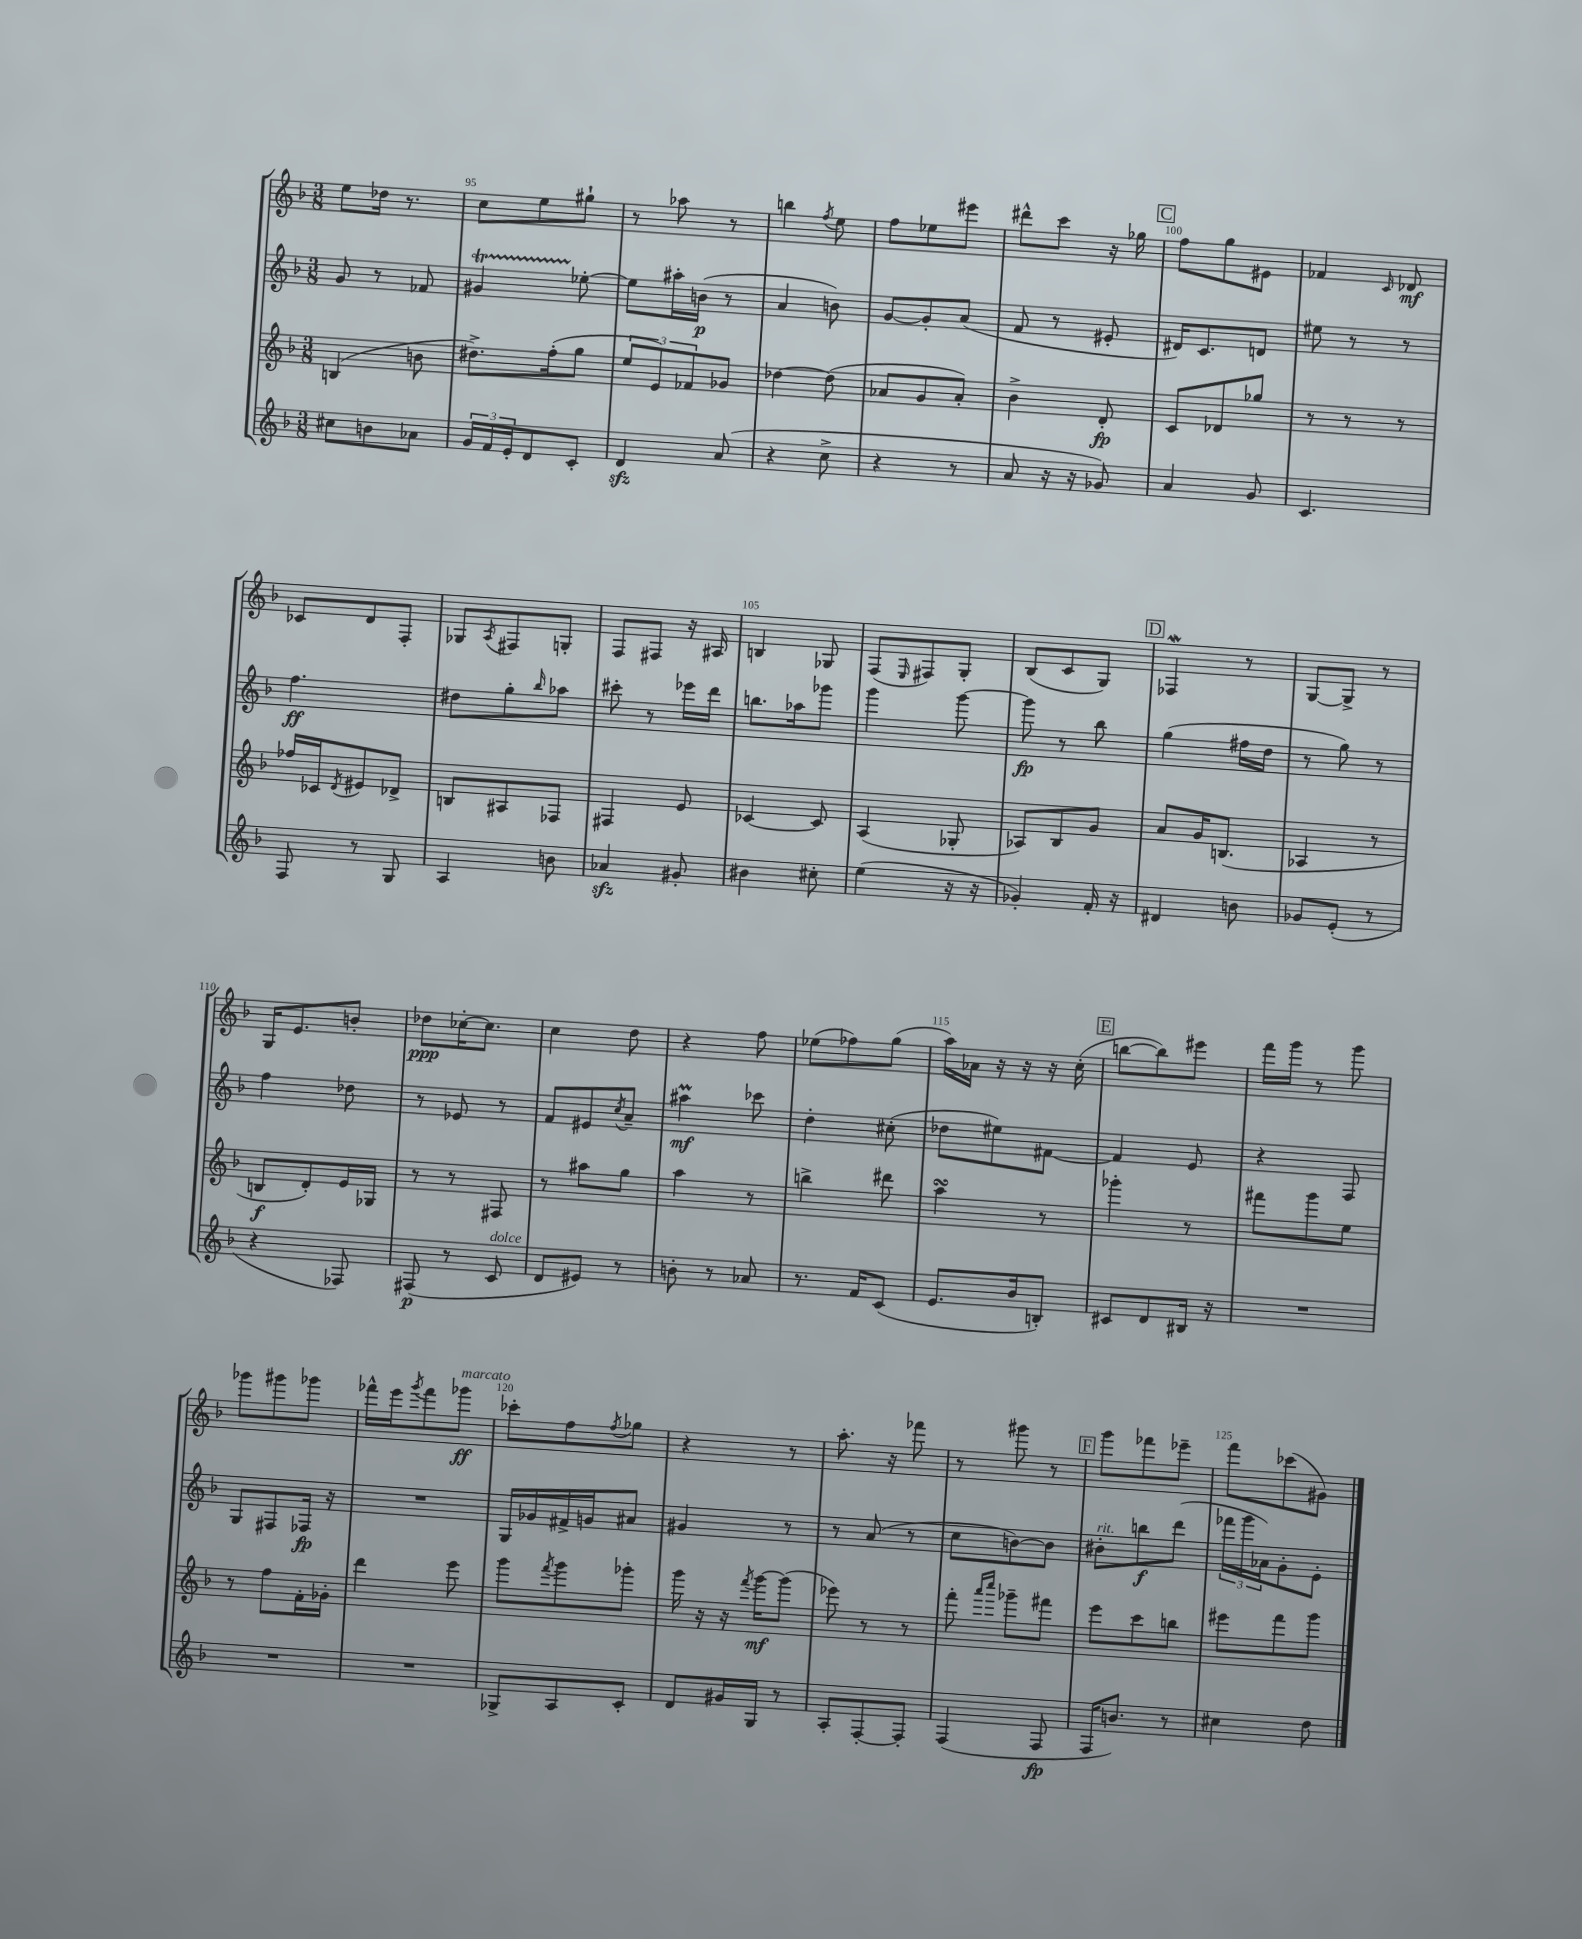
<<
\new StaffGroup <<
\new Staff = "s0" {
    \clef treble \key f \major \numericTimeSignature \time 3/8
    e''8 des''16 r8. |
    c''8 e''8 gis''8-! |
    r8 aes''8 r8 |
    b''4 \acciaccatura { f''8 } e''8 |
    f''8 ees''8 eis'''8 |
    dis'''8-^ c'''8 r16 ges''16 |
    \mark \markup { \box "C" } f''8 g''8 eis'8 |
    fes'4 \grace { c'16 } des'8\mf |
    ces'8 d'8 f8-. |
    ges8 \acciaccatura { a8 } fis8 g8-. |
    f8 fis8 r16 ais16 |
    b4 ges8 |
    f8( \grace { e16 } fis8) g8-. |
    bes8( c'8 g8) |
    \mark \markup { \box "D" } fes4\mordent r8 |
    g8~ g8-> r8 |
    g16 e'8. b'8-. |
    des''8\ppp ces''16~-. ces''8. |
    c''4 d''8 |
    r4 f''8 |
    ees''8( fes''8) g''8( |
    a''16) aes'16 r16 r16 r16 c''16-.( |
    \mark \markup { \box "E" } b''8~ b''8) eis'''8 |
    f'''16 g'''16 r8 g'''8 |
    ges'''8 gis'''8 ges'''8 |
    fes'''16-^ e'''16 \acciaccatura { g'''8 } fes'''8 ges'''8\ff^\markup { \italic "marcato" } |
    ces'''8-. f''8 \acciaccatura { f''8 } ges''8 |
    r4 r8 |
    a''8.-. r16 fes'''8 |
    r8 gis'''8 r8 |
    \mark \markup { \box "F" } g'''8 fes'''8 ees'''8-- |
    f'''8 ces'''8( gis'8) \bar "|." |
}
\new Staff = "s1" {
    \clef treble \key f \major \numericTimeSignature \time 3/8
    g'8 r8 fes'8 |
    gis'4\startTrillSpan ees''8~-.\stopTrillSpan |
    ees''8 ais''16-. b'16\p( r8 |
    a'4 b'8) |
    g'8~ g'8-. a'8( |
    f'8 r8 eis'8-. |
    \mark \markup { \box "C" } dis'16) c'8. d'8 |
    eis''8 r8 r8 |
    f''4.\ff |
    dis''8 g''8-. \grace { bes''16 } aes''8 |
    cis'''8-. r8 ees'''16 d'''16 |
    b''8. aes''16 ges'''8 |
    g'''4 g'''8~ |
    g'''8\fp r8 bes''8 |
    \mark \markup { \box "D" } g''4( fis''16 d''16 |
    r8 g''8) r8 |
    f''4 des''8 |
    r8 ees'8 r8 |
    f'8 eis'8 \acciaccatura { c''8 } a'8-- |
    ais''4\prall\mf ces'''8 |
    d''4-. cis''8-.( |
    des''8 eis''8) fis'8~ |
    \mark \markup { \box "E" } fis'4 e'8 |
    r4 f8 |
    g8 fis8 fes16\fp r16 |
    R4. |
    g16 ges'16 fis'16-> g'16 ais'8 |
    gis'4 r8 |
    r8 a'8( r8 |
    c''8 b'8~) b'8 |
    \mark \markup { \box "F" } bis'8-.^\markup { \italic "rit." } b''8\f d'''8( |
    \tuplet 3/2 { fes'''16 g'''16 aes'16) } g'8-. e'8-. \bar "|." |
}
\new Staff = "s2" {
    \clef treble \key f \major \numericTimeSignature \time 3/8
    b4( b'8 |
    dis''8.->) f''16-.( g''8 |
    \tuplet 3/2 { e''8 e'8) fes'8 } ges'8 |
    des''4~ des''8( |
    aes'8 g'8 aes'8-.) |
    bes'4-> d'8-.\fp |
    \mark \markup { \box "C" } c'8 des'8 ges''8 |
    r8 r8 r8 |
    fes''16 ces'16 \acciaccatura { d'8 } eis'8 des'8-> |
    b8 ais8 fes8 |
    fis4 e'8 |
    ces'4~ ces'8 |
    a4( ges8-. |
    aes8) bes8 g'8 |
    \mark \markup { \box "D" } a'8 g'16 b8.( |
    aes4 r8 |
    b8\f d'8-.) e'16 ges16 |
    r8 r8 fis8 |
    r8 ais''8 g''8 |
    a''4 r8 |
    b''4-> dis'''8 |
    a''4\turn r8 |
    \mark \markup { \box "E" } ges'''4-. r8 |
    fis'''8 g'''8 e''8 |
    r8 f''8 f'16-. ges'16-. |
    d'''4 e'''8 |
    g'''8 \acciaccatura { f'''8 } g'''8 ges'''8-. |
    g'''16 r16 r16 \acciaccatura { f'''8 } g'''16~\mf g'''8( |
    ees'''8) r8 r8 |
    f'''8-. \grace { a'''16 c''''16 } ges'''8-- fis'''8 |
    \mark \markup { \box "F" } e'''8 c'''8 b''8 |
    eis'''8 f'''8 g'''8 \bar "|." |
}
\new Staff = "s3" {
    \clef treble \key f \major \numericTimeSignature \time 3/8
    cis''8 b'8 aes'8 |
    \tuplet 3/2 { g'16 f'16 e'16-. } d'8 c'8-. |
    d'4\sfz a'8( |
    r4 c''8-> |
    r4 r8 |
    a'8 r16 r16 ges'8) |
    \mark \markup { \box "C" } a'4 g'8 |
    c'4. |
    f8 r8 g8 |
    a4 b'8 |
    aes'4\sfz gis'8-. |
    bis'4 cis''8-. |
    e''4( r16 r16 |
    ges'4-.) f'16-. r16 |
    \mark \markup { \box "D" } dis'4 b'8 |
    ges'8 e'8-.( r8 |
    r4 fes8) |
    fis8\p( r8 c'8^\markup { \italic "dolce" } |
    d'8 eis'8) r8 |
    b'8-. r8 aes'8 |
    r8. f'16 c'8( |
    e'8. bes'16 b8-.) |
    \mark \markup { \box "E" } cis'8 d'8 bis16 r16 |
    R4. |
    R4. |
    R4. |
    ges8-> a8 c'8-. |
    d'8 gis'16 g16 r8 |
    a8-. f8~-. f8-. |
    f4( f8\fp |
    \mark \markup { \box "F" } f16 b'8.) r8 |
    cis''4 d''8 \bar "|." |
}
>>
>>
\layout { \context { \Score currentBarNumber = #94 \override BarNumber.break-visibility = ##(#f #t #t) barNumberVisibility = #(every-nth-bar-number-visible 5) } }
